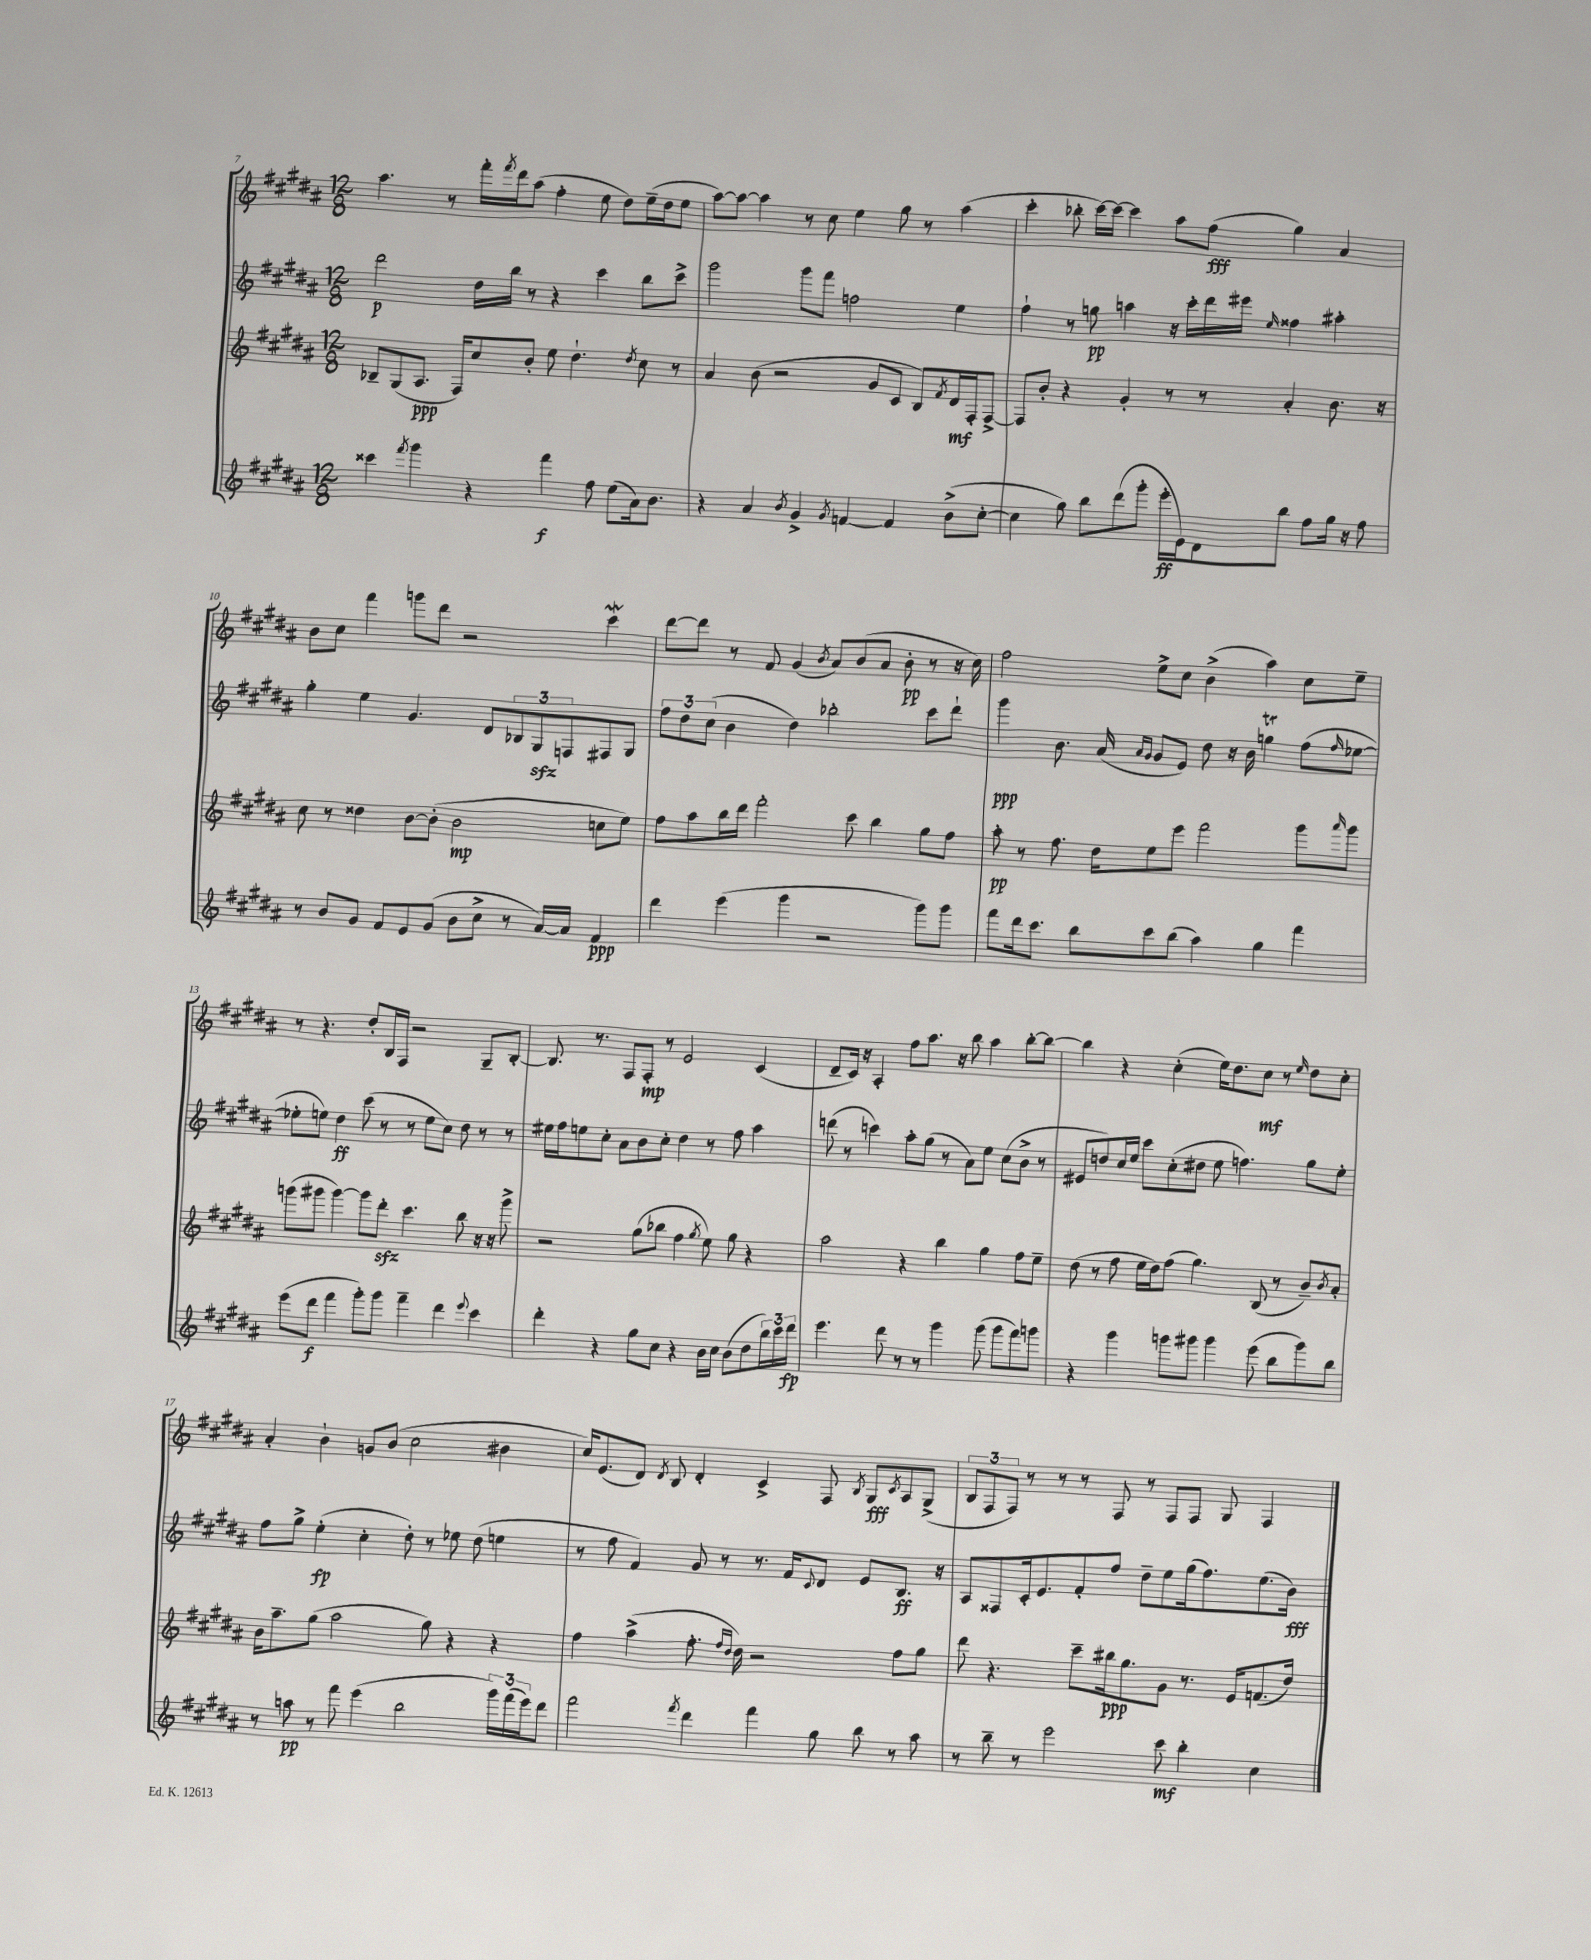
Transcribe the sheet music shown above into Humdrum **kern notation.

**kern	**kern	**kern	**kern
*staff4	*staff3	*staff2	*staff1
*clefG2	*clefG2	*clefG2	*clefG2
*k[f#c#g#d#a#]	*k[f#c#g#d#a#]	*k[f#c#g#d#a#]	*k[f#c#g#d#a#]
*M12/8	*M12/8	*M12/8	*M12/8
4ccc##\	8B-~/L	2ddd#\	4.aa#\
.	(8G#/	.	.
8qfff#/	.	.	.
4ggg#\	8.A#/J	.	.
.	.	.	8r
.	16F#/LK)	.	.
4r	8cc#/	16dd#\LL	16fff#'\LL
.	.	.	8qfff#/
.	.	16bb\JJ	16ddd#\J
.	8b'/J	8r	(8aa#\J
4fff#\	8ee\	4r	4ff#'\
.	4.dd#`\	.	.
8ff#\	.	4ccc#\	8ee\
(8ee\L	.	.	8dd#\L)
.	8qdd#/	.	.
16a#\k)	8cc#\	8bb\L	(16ee~\L
8.b\J	.	.	16dd#\J
.	8r	8ccc#^\J	8ee\J
=	=	=	=
4r	4a#/	2ggg#\	[8aa#\L)
.	.	.	8aa#\_J
4a#/	(8b\	.	4aa#\]
.	2r	.	.
8qb/	.	.	.
4g#^/	.	8ggg#\L	8r
.	.	8fff#\J	8cc#\
8qg#/	.	.	.
[4f/	.	2ff\	4ee\
.	8g#/L	.	.
4f/]	8c#/J	.	8gg#\
.	8B/L)	.	8r
.	8qf#/	.	.
(8b^\L	16d#/L	4ee\	(4aa#\
.	16F#'/J	.	.
[8cc#'\J	[8F#^/J	.	.
=	=	=	=
4cc#\]	8F#/]L	4ff#`\	4ccc#'\
.	8b'/J	.	.
8gg#\)	4r	8r	8bb-'\
8bb\L	.	8gg\	[16ccc#\LL)
.	.	.	16ccc#\_JJ
(8ddd#\	4g#'/	4aa\	4ccc#\]
8ggg#'\J	.	.	.
16eee'\LL	8r	16r	8aa#\L
16e\J)	.	16ccc#'\LL	.
8d#\	8r	16ddd#\	(8ff#\J
.	.	16eee#\JJ	.
.	.	16qqee/	.
8bb\J	4a#'/	4ff##\	4gg#\)
8ff#\L	.	.	.
16gg#\Jk	8.b\	4aa#'\	4a#/
16r	.	.	.
8ff#\	.	.	.
.	16r	.	.
=	=	=	=
8r	8cc#\	4gg#'\	8b\L
8b/L	8r	.	8cc#\J
8g#/J	4dd##\	4ee\	4fff#\
8f#/L	.	.	.
8e/	[8b\L	4.g#/	8ggg\L
(8g#/J	(8b'\]J	.	8ddd#\J
8b\L	2b\	.	2r
8cc#^\J	.	8d#/L	.
8r	.	12B-/	.
.	.	12G#/	.
[16a#/LL)	.	.	.
.	.	12F/	.
16a#/]JJ	.	.	.
4f#/	8cc\L	8F#/	4ccc#\
.	8ee\J)	8G#/J	.
=	=	=	=
4ddd#\	8ff#\L	12ff#\L	[8ddd#\L
.	.	12dd#\	.
.	8aa#\	.	8ddd#\]J
.	.	(12cc#\J	.
(4eee\	16bb\L	4b\	8r
.	16ddd#\JJ	.	.
.	2fff#'\	.	8f#/
4ggg#\	.	4dd#\)	(4g#/
.	.	.	8qb/
2r	.	2bb-'\	8a#/L)
.	8ccc#\	.	(8b/
.	4bb\	.	8a#/J
.	.	.	8b'\
8ggg#\L)	8gg#\L	8ccc#\L	8r
8ggg#\J	8ff#\J	8ddd#`\J	16r
.	.	.	16cc#\)
=	=	=	=
8fff#\L	8aa#'\	4ggg#\	2ff#\
16ddd#\k	8r	.	.
8.ccc#\J	.	.	.
.	8.ff#\	8.b\	.
8bb\L	.	.	.
.	16dd#\LK	(16a#/	.
.	.	16qqa#/LL	.
.	.	16qqg#/JJ	.
8ccc#\	8ee\	8g#/L	8ee^\L
(8bb\J	8eee\J	8e/J)	8cc#\J
4aa#\)	2fff#\	8dd#\	(4b^\
.	.	16r	.
.	.	16b\	.
4gg#\	.	4gg\	4aa#\)
4fff#\	8ggg#\L	(8ff#\L	8cc#\L
.	16qqaaa#/	16qqff#/	.
.	8ggg#\J	[8ee-\J	8ee~\J
=	=	=	=
(8eee\L	(8ggg\L	8ee-'\]L	8r
8ddd#\J	8ggg#\J	8ee\J)	4.r
4fff#\	[4ggg#\)	4dd#\	.
8ggg#'\L)	8ggg#\]L	(8ccc#\	8dd#'/L
8ggg#\J	8ddd#'\J	8r	16B/L
.	.	.	16F#/JJ
4fff#~\	4.ccc#\	8r	2r
.	.	8ee\L	.
4ddd#\	.	8cc#\J)	.
.	8bb\	8dd#\	.
8qqeee/	.	.	.
4ccc#\	16r	8r	8G#~/L
.	16r	.	.
.	8ggg#^\	8r	[8B'/J
=	=	=	=
4ddd#'\	2r	16ee#\LL	8.B/]
.	.	16ff#\J	.
.	.	8ee\	.
.	.	.	8.r
4r	.	8cc#'\J	.
.	.	8a#\L	8F#/L
8gg#\L	(8gg#\L	8b\	8F#'/J
8cc#\J	8bb-\J	8cc#'\J	8r
4r	4ff#\	4dd#\	2e/
.	8qgg#/	.	.
16b\LL	8ee\)	8r	.
16cc#\JJ	.	.	.
(8b\L	8gg#\	8ff#\	.
8dd#\	4r	4aa#\	(4c#/
24bb\L)	.	.	.
24ccc#\	.	.	.
24ddd#\JJ	.	.	.
=	=	=	=
4.eee\	2aa#\	(8ddd\	8d#~/L
.	.	8r	16c#/Jk)
.	.	.	16r
.	.	4ccc\)	4A#'/
8ddd#\	.	.	.
8r	4r	8aa#'\L	8ff#\L
8r	.	(8gg#\J	8.aa#\J
4ggg#\	4bb\	8r	.
.	.	.	16r
.	.	8a#\L)	8bb\
(8ggg#\	4gg#\	8ee\J	4aa#\
8ggg#\L	.	(8cc#\L	.
8fff#\)	8ff#\L	8b^\J	[8bb'\L
8ggg\J	8ee~\J	8r	8bb\_J
=	=	=	=
4r	(8dd#\	8e#/L	4bb\]
.	8r	8dd/)	.
4ggg#\	8ff#\	16cc#/L	4r
.	.	16ee/JJ	.
.	16ee\LL	8ccc#\L	.
.	16dd#\J)	.	.
8ggg\L	(8ff#\J	(8cc#'\	(4cc#'\
8ggg#\J	4.gg#\)	8dd#\J	.
4ggg#\	.	8ee\	16ee\LK)
.	.	.	8.dd#\
.	.	4.ff\)	.
(8eee\	(8B/	.	8cc#\J
8bb\L	8r	.	8r
.	.	.	16qqee/
8ggg#\)	8b~/L)	8gg#\L	8dd#\L
.	8qb/	.	.
8bb\J	8a#'/J	8ee'\J	8cc#'\J
=	=	=	=
8r	16b\LK	8ff#\L	4a#'/
.	8.aa#~\	.	.
8aa\	.	8gg#^\J	.
8r	(8gg#\J	(4ee'\	4b`\
8fff#\	2aa#\	.	.
(4eee\	.	4cc#'\	8g/L
.	.	.	(8b/J
2bb\	.	8dd#'\)	2cc#\
.	8gg#\)	8r	.
.	4r	8ee-\	.
.	.	(8dd#\	.
24ggg#\LL)	4r	4ee\	4b#\
(24fff#\	.	.	.
24eee\J)	.	.	.
8ddd#\J	.	.	.
=	=	=	=
2fff#\	4ff#\	8r	16cc#/LK)
.	.	.	(8.e/
.	.	8ff#\	.
.	(4aa#^\	4f#/)	8d#/J)
.	.	.	8qd#/
.	.	.	8B/
8qfff#/	.	.	.
4ddd#\	8.ff#'\	8g#/	4d#'/
.	.	8r	.
.	16qqff#/LL	.	.
.	16qqdd#/JJ	.	.
.	16dd#\)	.	.
4fff#\	2r	8.r	4c#^/
.	.	16f#/LK	.
.	.	8qqc#/	.
8gg#\	.	8d#/J	8F#/
.	.	.	8qB/
8bb\	.	8e/L	8G#/L
.	.	.	8qc#/
8r	8ff#\L	8.B/J	8A#/
8aa#\	8gg#\J	.	(8G#^/J
.	.	16r	.
=	=	=	=
8r	8ddd#\	8A#/L	12B/L
.	.	.	12F#/
8bb~\	4.r	8F##/	.
.	.	.	12F#/J)
8r	.	16c#'/k	8r
.	.	8.e/	.
2eee\	.	.	8r
.	8ccc#~\L	8f#'/	8r
.	16bb#\k	8ff#/J	8F#/
.	8.gg#\	.	.
.	.	8dd#~\L	8r
8ccc#\	8g#\J	8ee\	8F#/L
4bb'\	8.r	(16gg#\k	8F#/J
.	.	8.ff#\)	.
.	.	.	8G#/
.	16e/LK	.	.
4cc#\	(8.f/	(8.ee\	4F#/
.	16dd#/Jk)	16b\Jk)	.
==	==	==	==
*-	*-	*-	*-
